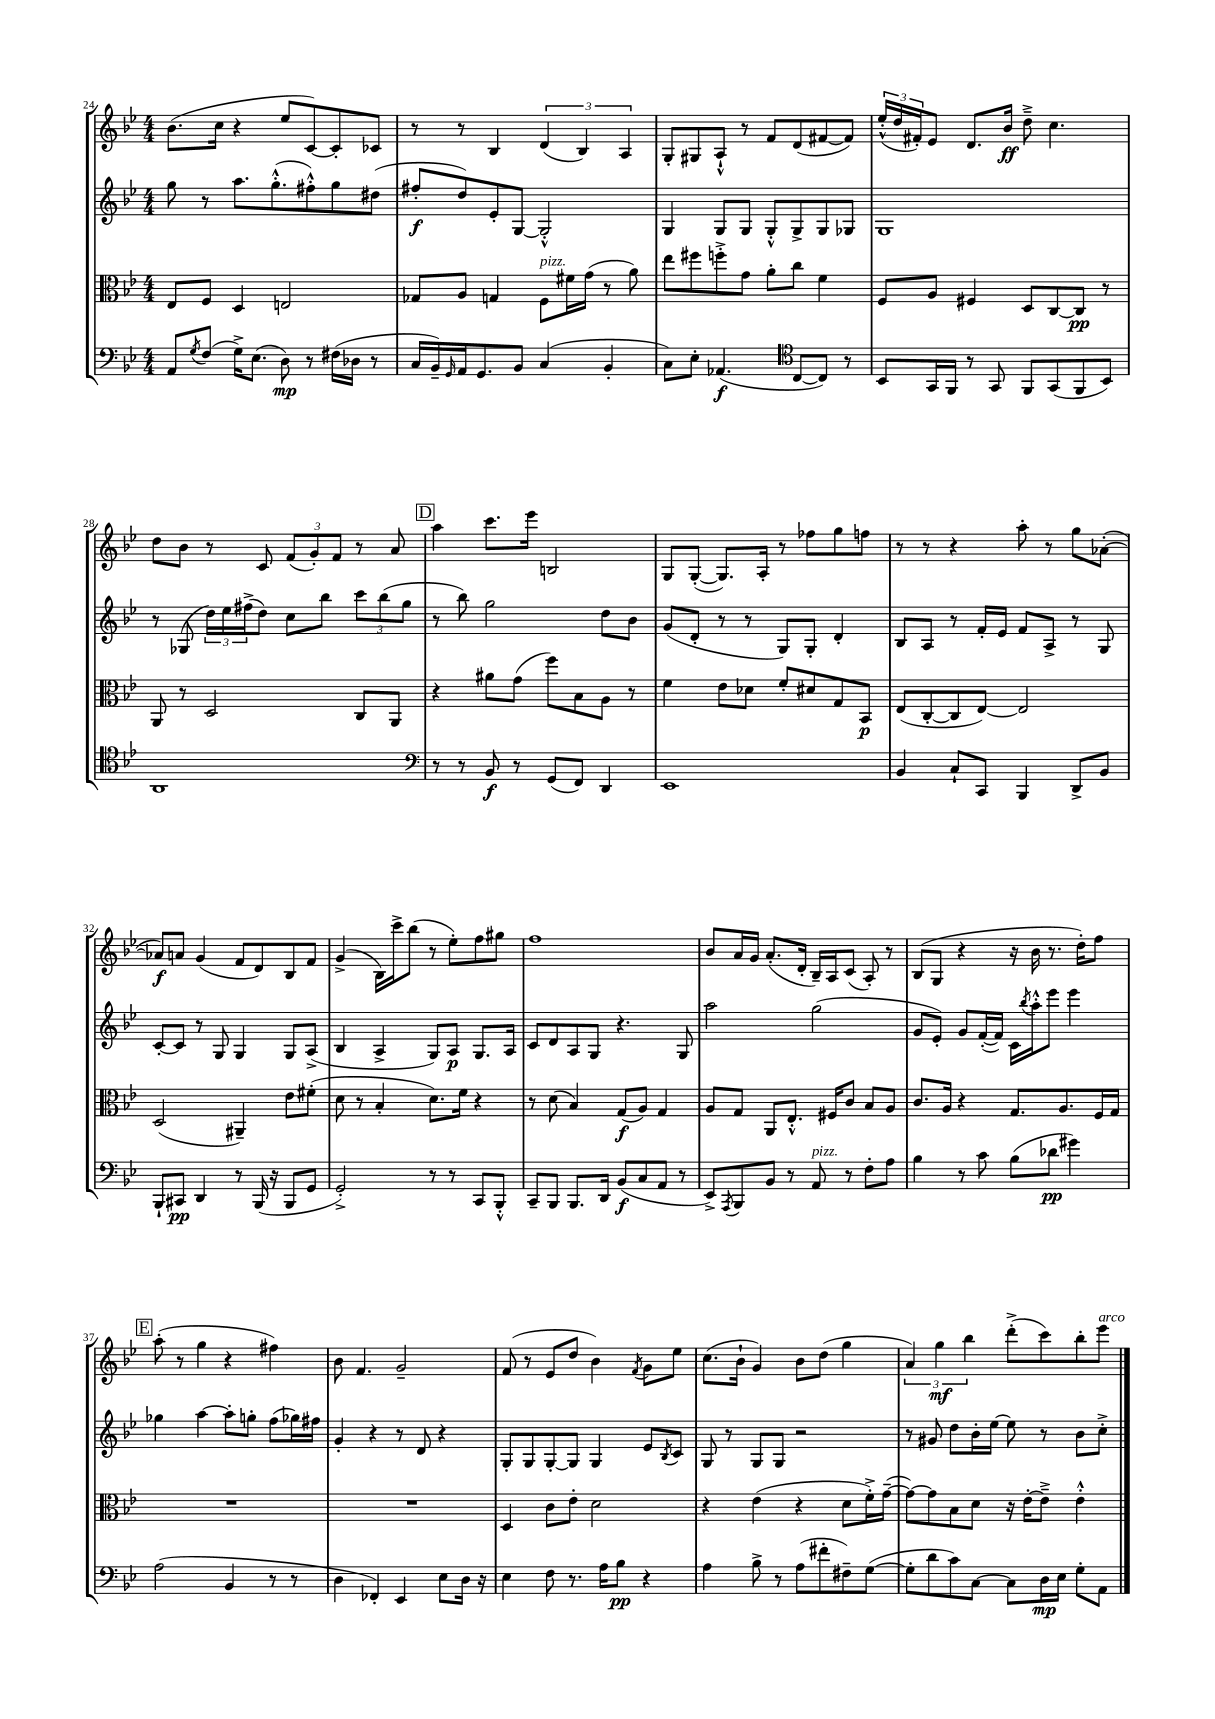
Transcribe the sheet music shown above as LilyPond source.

<<
\new StaffGroup <<
\new Staff = "s0" {
    \clef treble \key bes \major \numericTimeSignature \time 4/4
    bes'8.( c''16 r4 ees''8 c'8~) c'8-. ces'8 |
    r8 r8 bes4 \tuplet 3/2 { d'4( bes4) a4 } |
    g8-. gis8 a8-!-^ r8 f'8 d'8( fis'8~ fis'8) |
    \tuplet 3/2 { ees''16-.-^( d''16 fis'16-.) } ees'8 d'8. bes'16\ff d''8---> c''4. |
    d''8 bes'8 r8 c'8 \tuplet 3/2 { f'8( g'8-.) f'8 } r8 a'8 |
    \mark \markup { \box "D" } a''4 c'''8. ees'''16 b2 |
    g8 g8~-.( g8.) a16-. r8 fes''8 g''8 f''8 |
    r8 r8 r4 a''8-. r8 g''8 aes'8~-.( |
    aes'8\f) a'8 g'4( f'8 d'8) bes8 f'8 |
    g'4->( bes16) c'''16-> bes''8( r8 ees''8-.) f''8 gis''8 |
    f''1 |
    bes'8 a'16 g'16 a'8.-.( d'16-. bes16--) a16 c'8( a8-.) r8 |
    bes8( g8 r4 r16 bes'16 r8. d''16-.) f''8 |
    \mark \markup { \box "E" } a''8-.( r8 g''4 r4 fis''4) |
    bes'8 f'4. g'2-- |
    f'8( r8 ees'8 d''8 bes'4) \acciaccatura { f'8 } g'8 ees''8 |
    c''8.( bes'16-! g'4) bes'8 d''8( g''4 |
    \tuplet 3/2 { a'4) g''4\mf bes''4 } d'''8-.->( c'''8) bes''8-. ees'''8^\markup { \italic "arco" } \bar "|." |
}
\new Staff = "s1" {
    \clef treble \key bes \major \numericTimeSignature \time 4/4
    g''8 r8 a''8. g''8.-.-^( fis''8-.-^) g''8 dis''8( |
    fis''8-.\f d''8) ees'8-. g8~ g2-.-^ |
    g4 g8 g8 g8-.-^ g8-> g8 ges8 |
    g1 |
    r8 ges8( \tuplet 3/2 { d''16) ees''16 fis''16->( } d''8) c''8 bes''8 \tuplet 3/2 { c'''8 bes''8( g''8 } |
    \mark \markup { \box "D" } r8 bes''8) g''2 d''8 bes'8 |
    g'8( d'8-. r8 r8 g8) g8-. d'4-. |
    bes8 a8 r8 f'16-. ees'16 f'8 a8-> r8 g8 |
    c'8~-. c'8 r8 g8 g4 g8 a8->( |
    bes4 a4-> g8) a8\p g8. a16 |
    c'8 d'8 a8 g8 r4. g8 |
    a''2 g''2( |
    g'8 ees'8-.) g'8 f'16~-.( f'16) c'16 \acciaccatura { bes''8 } a''16-.-^ ees'''8 ees'''4 |
    \mark \markup { \box "E" } ges''4 a''4~ a''8-. g''8-. f''8( ges''16) fis''16 |
    g'4-. r4 r8 d'8 r4 |
    g8-. g8 g8~-. g8 g4 ees'8 \acciaccatura { bes8 } c'8 |
    g8 r8 g8 g8 r2 |
    r8 gis'8 d''8 bes'16-. ees''16~ ees''8 r8 bes'8 c''8-.-> \bar "|." |
}
\new Staff = "s2" {
    \clef alto \key bes \major \numericTimeSignature \time 4/4
    ees8 f8 d4 e2 |
    ges8 a8 g4 f8^\markup { \italic "pizz." } fis'16 g'16( r8 a'8) |
    ees''8 fis''8 f''8-.-> g'8 a'8-. c''8 f'4 |
    f8 a8 fis4 d8 c8~ c8\pp r8 |
    a,8 r8 d2 c8 a,8 |
    \mark \markup { \box "D" } r4 ais'8 g'8( f''8) bes8 a8 r8 |
    f'4 ees'8 des'8 f'8-. dis'8 g8 bes,8\p |
    ees8( c8~-. c8 ees8~) ees2 |
    d2( ais,4--) ees'8 fis'8-.( |
    d'8 r8 bes4-. d'8.) f'16 r4 |
    r8 d'8( bes4) g8\f( a8) g4 |
    a8 g8 a,8 ees8.-.-^ fis16 c'8 bes8 a8 |
    c'8. a16 r4 g8. a8. f16 g16 |
    \mark \markup { \box "E" } R1 |
    R1 |
    d4 c'8 ees'8-. d'2 |
    r4 ees'4( r4 d'8 f'16-.->) g'16~--( |
    g'8~) g'8 bes8 d'8 r16 ees'16~-. ees'8---> ees'4-.-^ \bar "|." |
}
\new Staff = "s3" {
    \clef bass \key bes \major \numericTimeSignature \time 4/4
    a,8 \acciaccatura { g8 } f8( g16->) ees8.( d8\mp) r8 fis16( des16 r8 |
    c16 bes,16--) \grace { g,16 } a,16 g,8. bes,8 c4( bes,4-. |
    c8) ees8-. aes,4.\f( \clef tenor c8~ c8) r8 |
    bes,8 g,16 f,16 r8 g,8 f,8 g,8( f,8 bes,8) |
    a,1 |
    \mark \markup { \box "D" } \clef bass r8 r8 bes,8\f r8 g,8( f,8) d,4 |
    ees,1 |
    bes,4 c8-! c,8 bes,,4 d,8-> bes,8 |
    bes,,8-! cis,8\pp d,4 r8 bes,,16( r16 bes,,8 g,8 |
    g,2-.->) r8 r8 c,8 bes,,8-.-^ |
    c,8-- bes,,8 bes,,8. d,16 bes,8\f( c8 a,8 r8 |
    ees,8->) \acciaccatura { a,,8 } bes,,8 bes,8 r8 a,8^\markup { \italic "pizz." } r8 f8-. a8 |
    bes4 r8 c'8 bes8( des'8\pp gis'4) |
    \mark \markup { \box "E" } a2( bes,4 r8 r8 |
    d4 fes,4-.) ees,4 ees8 d16 r16 |
    ees4 f8 r8. a16 bes8\pp r4 |
    a4 bes8-> r8 a8( fis'8-. fis8--) g8~( |
    g8-. d'8 c'8) c8~ c8 d16\mp ees16 g8-. a,8 \bar "|." |
}
>>
>>
\layout { \context { \Score currentBarNumber = #24 } }
